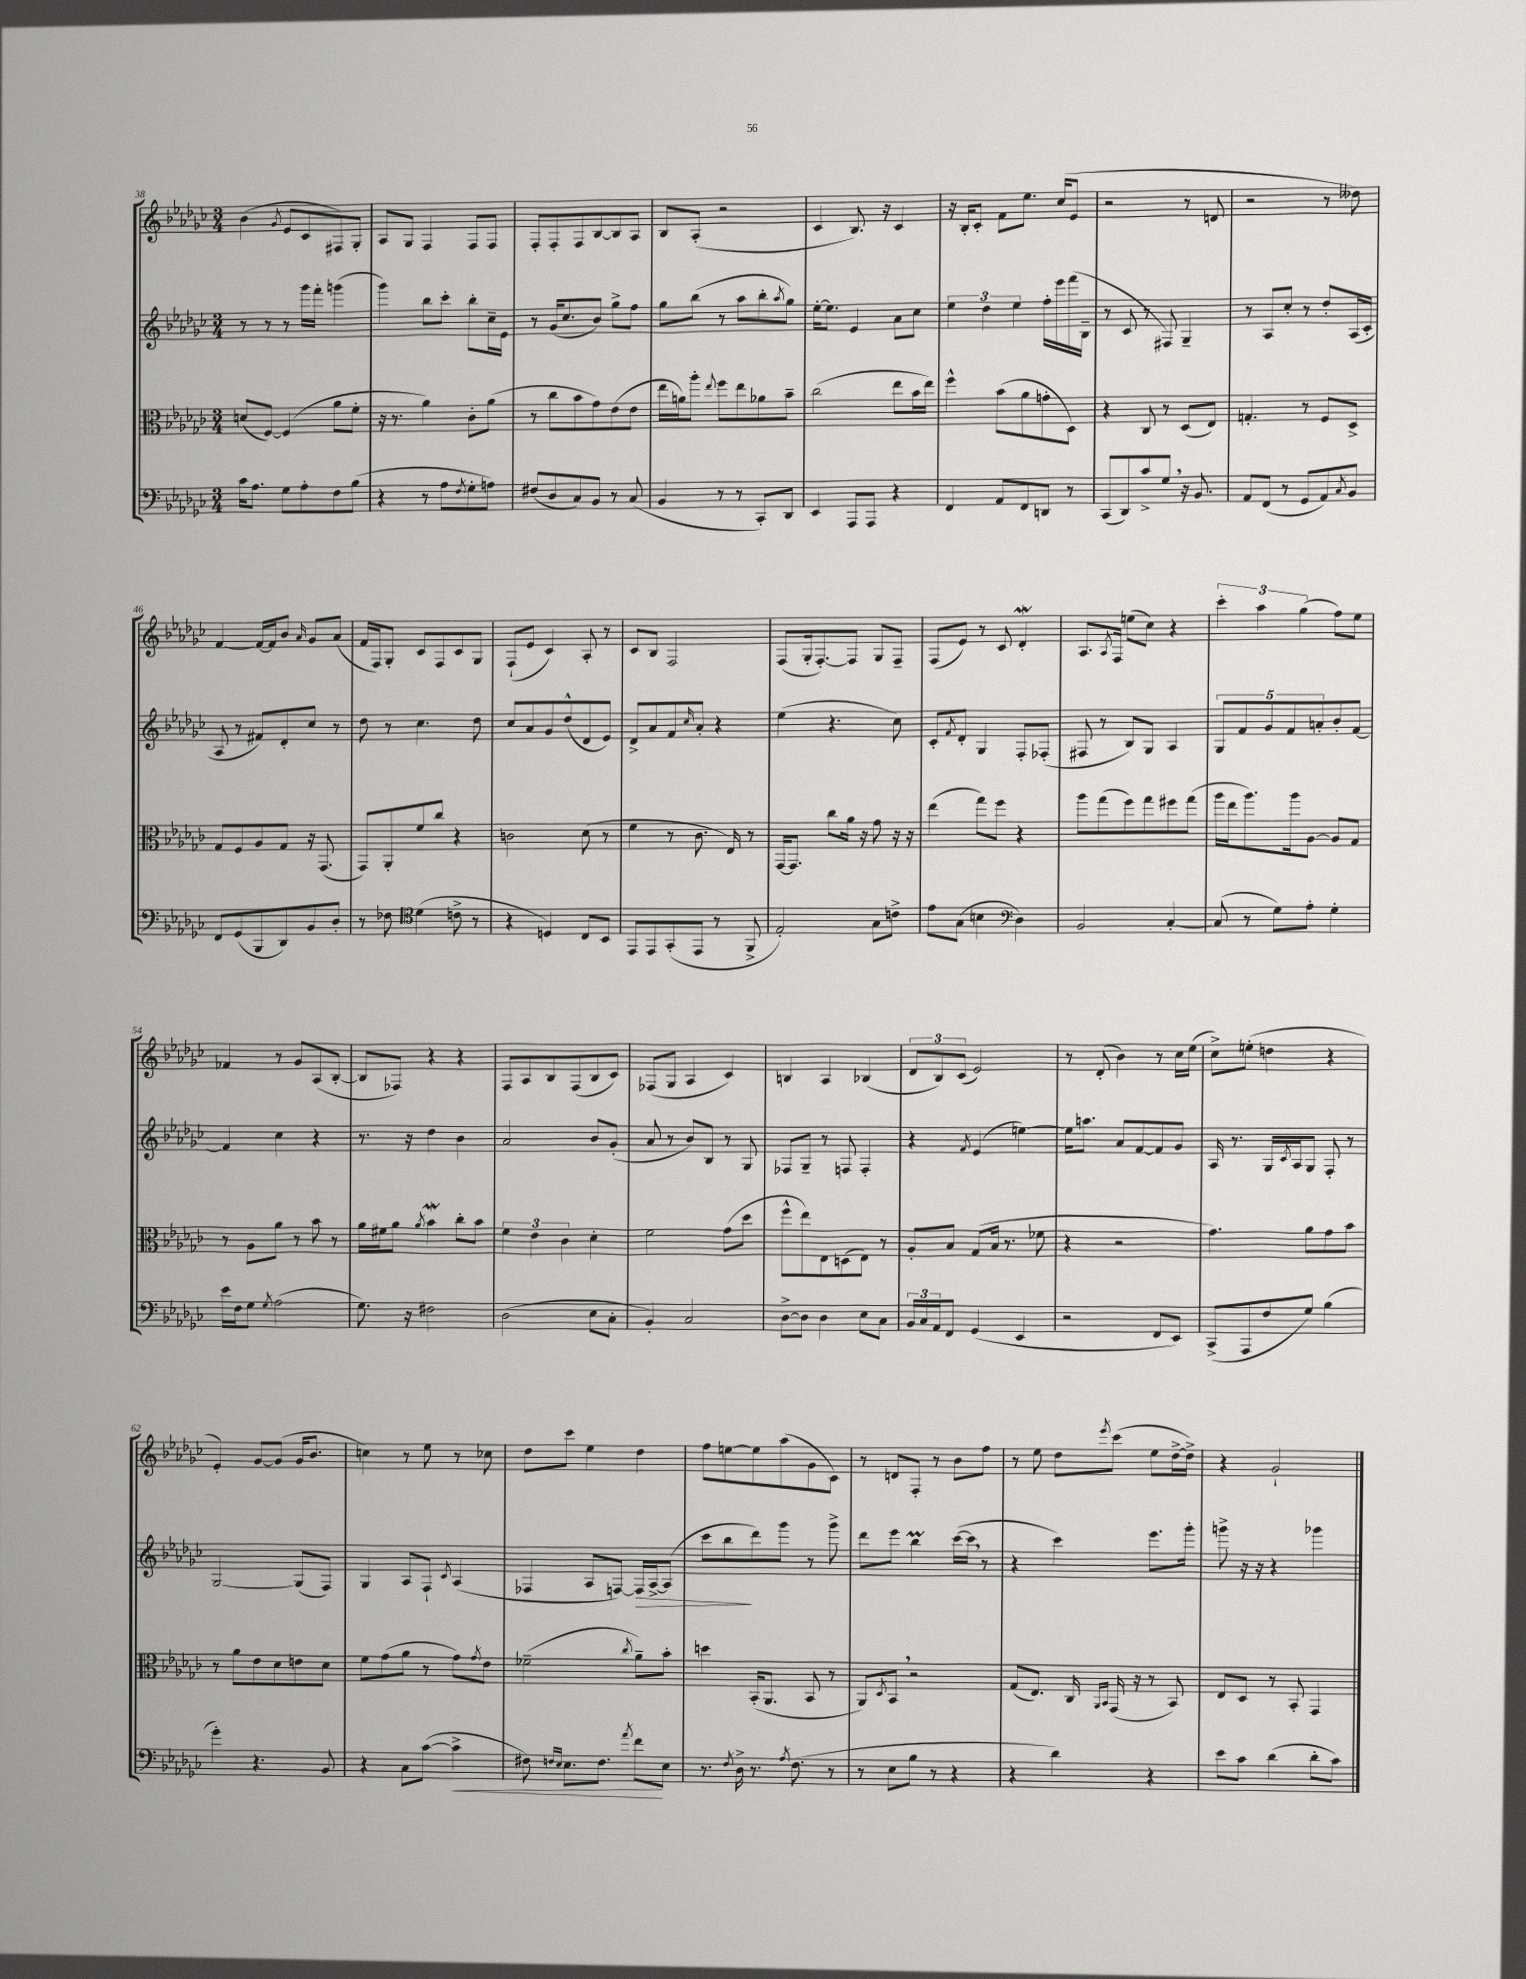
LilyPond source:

<<
\new StaffGroup <<
\new Staff = "s0" {
    \clef treble \key ges \major \numericTimeSignature \time 3/4
    bes'4( \acciaccatura { ges'8 } ees'8 ces'8 fis8) ges8-. |
    aes8 ges8 f4 f8 f8 |
    f8-. f8-. f8 bes8~ bes8 aes8 |
    bes8 aes8-.( r2 |
    ces'4 bes8.) r16 ces'4 |
    r16 bes16-. ces'8-. f'8 ees''8. ces''16( ees'8 |
    r2 r8 d'8 |
    r2 r8 deses''8) |
    f'4~ f'16~ f'16 bes'8 \grace { aes'16 } ges'8 aes'8( |
    f'16 f16) ges8-. ces'8 f8 ces'8 ges8 |
    f8-!( ees'8 ces'4) aes8-. r8 |
    ces'8 bes8 f2 |
    f8( ges16-. f8.~-.) f8 ges8 f8-- |
    f8( ees'8) r8 ces'8 des'4-.\mordent |
    aes8. \acciaccatura { aes8 } f16 e''8( ces''8) r4 |
    \tuplet 3/2 { ces'''4-. aes''4 ges''4( } f''8) ees''8 |
    fes'4 r8 ges'8 aes8( bes8~-. |
    bes8 fes8) r4 r4 |
    f8 aes8 bes8 f8( bes8 ces'8) |
    fes8( ges8 aes4 ces'4) |
    b4 aes4 bes4( |
    \tuplet 3/2 { des'8 bes8) ces'8( } ees'2) |
    r8 des'8-.( bes'4) r8 ces''16 ees''16( |
    ces''8->) e''8-.( d''4 r4 |
    ees'4-.) ges'8~ ges'8( ges'16 bes'8. |
    c''4) r8 ees''8 r8 ces''8 |
    des''8 ces'''8 ees''4 des''4 |
    f''8 e''8~ e''8 aes''8( ges'8 ces'8) |
    r8 d'8 f8-. r8 bes'8 f''8 |
    r8 ees''8 des''8 \acciaccatura { ees'''8 } ces'''8( ees''8 des''16~-> des''16->) |
    r4 ges'2-! \bar "|." |
}
\new Staff = "s1" {
    \clef treble \key ges \major \numericTimeSignature \time 3/4
    r8 r8 r8 ges'''16 f'''16-. g'''4( |
    ges'''4) bes''8 ces'''8-. bes''8-. ces''16-- ees'16 |
    r8 ges'16( ces''8. bes'8) ges''8-> f''8 |
    ges''8 bes''8( r8 aes''8 bes''8-. \acciaccatura { aes''8 } ges''8) |
    ees''16~-. ees''8. ees'4 aes'8 ces''8 |
    \tuplet 3/2 { ees''4 des''4 ees''4 } f''16-. ees'''16 f'''16( bes16-- |
    r8 ces'8 r8 fis8) ges4-- |
    r8 aes8 ces''8-. r8 des''8-. aes16( ces'16-. |
    aes8 r8 fis'8) des'8-. ces''8 r8 |
    des''8 r8 ces''4. des''8 |
    ces''8 aes'8 ges'8 des''8-^( des'8 ees'8) |
    des'8-> aes'8 f'8 \grace { ces''16 } aes'8-. r4 |
    ees''4( r4. ces''8) |
    ces'8-. \acciaccatura { f'8 } des'8-. ges4 f8-. fes8-.( |
    fis8 r8 bes8) ges8 aes4 |
    \tuplet 5/4 { ges8 f'8 ges'8 f'8 a'8-. } bes'8-. f'8~ |
    f'4 ces''4 r4 |
    r8. r16 des''4 bes'4 |
    aes'2 bes'8 ges'8-.( |
    aes'8 r8 bes'8) bes8 r8 ges8 |
    fes8 ges8-- r8 f8 f4-. |
    r4 \acciaccatura { f'8 } ees'4( e''4~) |
    e''16 a''8. aes'8 f'8~ f'8 ges'8 |
    aes16 r8. ges16 \acciaccatura { ces'8 } aes16 ges8 f8-. r8 |
    ges2~ ges8( f8) |
    ges4 aes8 f8-! \acciaccatura { ces'8 } aes4( |
    fes4 aes8 f8~) f16\> aes16~-> aes8( |
    ces'''8 bes''8\! des'''8) ges'''8 r8 ges'''8-> |
    des'''8 ees'''8 bes''4\prall ces'''16~( ces'''16 \breathe r8 |
    r4 ces'''4) ees'''8. ges'''16-. |
    g'''8-> r16 r16 r4 ges'''4 \bar "|." |
}
\new Staff = "s2" {
    \clef alto \key ges \major \numericTimeSignature \time 3/4
    d'8( f8~) f4( aes'8 f'8-. |
    r16 r8. aes'4) ces'8-. aes'8( |
    r8 ces''8 bes'8 ges'8) ees'8( ees'8 |
    ees''16 a'16) aes''8-. \appoggiatura { ees''8 } f''8 ees''8 aes'8 bes'8-- |
    ces''2( ees''8 bes'16 ees''16) |
    f''4-^ bes'8( aes'8 g'8-. des8) |
    r4 ces8 r8 des8( ees8) |
    g4.-. r8 f8 des8-> |
    ges8 f8 aes8 ges8 r16 ges,8.( |
    ges,8) aes,8-. f'8 ces''8 r4 |
    c'2 des'8( r8 |
    f'4 r8 ces'8. ees16) r8 |
    ges,16~ ges,8. ces''8 aes'16 r16 ges'8 r16 r16 |
    ees''4( ges''8) f''8 r4 |
    aes''8 ges''8( f''8) ges''8 fis''8 ges''8( |
    aes''16 ees''16 aes''8.) aes''16 aes8~ aes8 ges8 |
    r8 aes8 aes'8 r8 bes'8 r8 |
    aes'16 fis'16 aes'8 \acciaccatura { aes'8 } bes'4\mordent ces''8-. bes'8 |
    \tuplet 3/2 { f'4 ees'4 ces'4 } des'4-. |
    f'2 ges'8( des''8 |
    f''8-^ ees''8) ees8 d8( ees8) r8 |
    aes8-. bes8 ges8( bes16 r8. fes'8 |
    r4 r2 |
    ges'4.) aes'8 ges'8 bes'8 |
    r8 aes'8 ees'8 des'8 e'8 des'8 |
    f'8 ges'8( aes'8 r8 ges'8) \acciaccatura { ges'8 } ees'8 |
    fes'2--( \acciaccatura { ces''8 } aes'8--) bes'8-. |
    d''4 bes,16-.( aes,8. bes,8 r8 |
    aes,8) \acciaccatura { des8 } bes,8 \breathe r2 |
    ges8( ees8.) ces16 \grace { aes,16 bes,16 } ges,16( r16 r8 bes,8) |
    ees8 des8 r8 bes,8-. ges,4 \bar "|." |
}
\new Staff = "s3" {
    \clef bass \key ges \major \numericTimeSignature \time 3/4
    ces'16 aes8. ges8 aes8-. f8 bes8( |
    r4 r8 aes8 \acciaccatura { f8 } ges8-. a8) |
    fis8( des8 ces8) bes,8 r8 ces8( |
    bes,4 r8 r8 ces,8-.) des,8 |
    ees,4 aes,,8 aes,,8 r4 |
    f,4 aes,8 f,8 d,8 r8 |
    ces,8( des,8) ces'8-> ges8 \breathe r16 bes,8. |
    aes,8 f,8( r8 ges,8 aes,8) \acciaccatura { ces8 } bes,8 |
    f,8 ges,8( bes,,8 des,8) bes,8 des8-. |
    r8 fes8 \clef tenor des'4( c'8-> r8 |
    r4 d4) ces8 bes,8 |
    ees,8 ees,8 ges,8-.( ees,8 r8 f,8-> |
    ees2-.) ges8 c'8-> |
    ees'8 ges8( b4 \clef bass des4) |
    bes,2 ces4~-. |
    ces8( r8 ges8) aes8-. ges4-. |
    ees'16 f16 ges8 \acciaccatura { ges8 } aes2( |
    ges8.) r16 fis2 |
    des2( ees8 ces8-. |
    bes,4-.) ces2 |
    des8~-> des8 des4 ees8 ces8 |
    \tuplet 3/2 { bes,16 ces16 aes,16 } f,8 ges,4( ees,4 |
    r2 f,8 ees,8) |
    ces,8->( aes,,8 f8 ges8) bes4( |
    ges'4-.) r4. bes,8 |
    r4 ces8 ces'8~( ces'4->\< |
    fis8) \grace { f16 ees16 } ees8. f8. \acciaccatura { aes'8 } f'8\! ees8 |
    r8. \acciaccatura { f8 } des16-> r8. \acciaccatura { aes8 } f8.( r8 |
    r8 ees8 bes8 r8 r4 |
    r4 des'4) r4 |
    ees'8 ces'8 des'4( des'8-. ces'8) \bar "|." |
}
>>
>>
\layout { \context { \Score currentBarNumber = #38 } }
